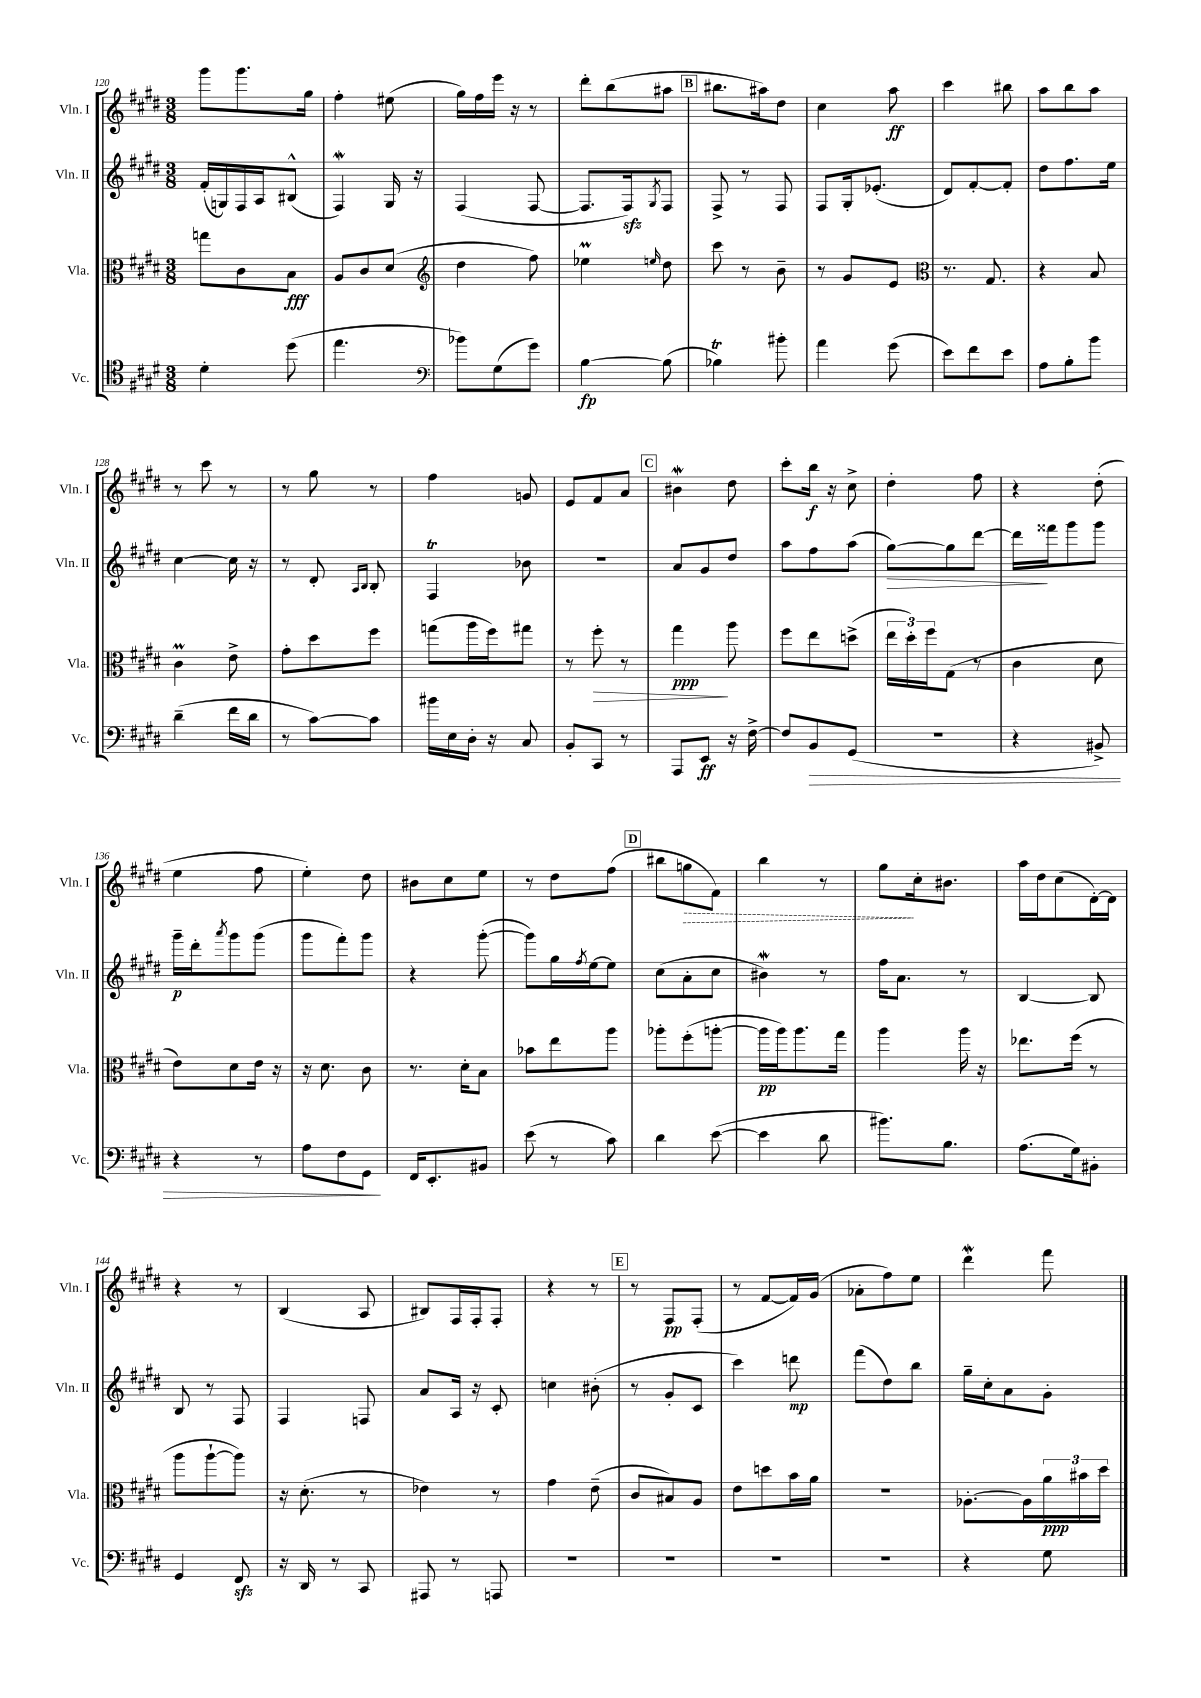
<<
\new StaffGroup <<
\new Staff = "s0" \with { instrumentName = "Vln. I" shortInstrumentName = "Vln. I" } {
    \clef treble \key e \major \numericTimeSignature \time 3/8
    gis'''8 gis'''8. gis''16 |
    fis''4-. eis''8( |
    gis''16) fis''16 e'''16 r16 r8 |
    dis'''8-. b''8( ais''8 |
    \mark \markup { \box "B" } bis''8. ais''16) dis''8 |
    cis''4 a''8\ff |
    cis'''4 bis''8 |
    a''8 b''8 a''8 |
    r8 cis'''8 r8 |
    r8 gis''8 r8 |
    fis''4 g'8 |
    e'8 fis'8 a'8 |
    \mark \markup { \box "C" } bis'4\mordent dis''8 |
    cis'''8-. b''16\f r16 cis''8-> |
    dis''4-. fis''8 |
    r4 dis''8-.( |
    e''4 fis''8 |
    e''4-.) dis''8 |
    bis'8 cis''8 e''8 |
    r8 dis''8 fis''8( |
    \mark \markup { \box "D" } bis''8 \once \override Hairpin.style = #'dashed-line g''8\> fis'8) |
    b''4 r8 |
    gis''8\! cis''16-. bis'8. |
    a''16 dis''16 cis''8( dis'16~-.) dis'16 |
    r4 r8 |
    b4( a8 |
    bis8) fis16 fis16-. fis8-. |
    r4 r8 |
    \mark \markup { \box "E" } r8 fis8\pp fis8-.( |
    r8 fis'8~ fis'16) gis'16( |
    aes'8-. fis''8) e''8 |
    dis'''4\mordent fis'''8 \bar "|." |
}
\new Staff = "s1" \with { instrumentName = "Vln. II" shortInstrumentName = "Vln. II" } {
    \clef treble \key e \major \numericTimeSignature \time 3/8
    fis'16-.( g16) fis16 a16 bis8-^( |
    fis4\mordent) gis16 r16 |
    fis4( fis8~ |
    fis8. fis16\sfz) \acciaccatura { gis8 } fis8 |
    \mark \markup { \box "B" } fis8-> r8 fis8 |
    fis8 gis16-. ees'8.-.( |
    dis'8) fis'8~-. fis'8-. |
    dis''8 fis''8. e''16 |
    cis''4~ cis''16 r16 |
    r8 dis'8-. \grace { a16 b16 } b8-. |
    fis4\trill bes'8 |
    r4. |
    \mark \markup { \box "C" } a'8 gis'8 dis''8 |
    a''8 fis''8 a''8( |
    gis''8~\>) gis''8 dis'''8~ |
    dis'''16\! fisis'''16 gis'''8 gis'''8 |
    gis'''16--\p dis'''16-. \acciaccatura { a'''8 } gis'''8 gis'''8( |
    gis'''8 fis'''8-.) gis'''8 |
    r4 gis'''8~-.( |
    gis'''8) gis''16 \acciaccatura { fis''8 } e''16~ e''8 |
    \mark \markup { \box "D" } cis''8( a'8-. cis''8 |
    bis'4\mordent) r8 |
    fis''16 a'8. r8 |
    b4~ b8 |
    b8 r8 fis8 |
    fis4 f8 |
    a'8 a16 r16 cis'8-. |
    c''4 bis'8-.( |
    \mark \markup { \box "E" } r8 gis'8-. cis'8 |
    cis'''4) d'''8\mp |
    fis'''8( dis''8) b''8 |
    gis''16-- cis''16-. a'8 gis'8-. \bar "|." |
}
\new Staff = "s2" \with { instrumentName = "Vla." shortInstrumentName = "Vla." } {
    \clef alto \key e \major \numericTimeSignature \time 3/8
    g''8 cis'8 b8\fff |
    a8 cis'8 dis'8( |
    \clef treble dis''4 fis''8) |
    ees''4\prall \grace { e''16 } dis''8 |
    \mark \markup { \box "B" } cis'''8 r8 b'8-- |
    r8 gis'8 e'8 |
    \clef alto r8. gis8. |
    r4 b8 |
    cis'4\prall e'8-> |
    gis'8-. dis''8 fis''8 |
    g''8( a''16 fis''16) gis''8 |
    r8 fis''8-.\> r8 |
    \mark \markup { \box "C" } gis''4\ppp\! a''8 |
    fis''8 e''8 d''8->( |
    \tuplet 3/2 { e''16 dis''16-.) fis''16 } gis8( r8 |
    cis'4 dis'8 |
    e'8) dis'8 e'16 r16 |
    r16 dis'8. cis'8 |
    r8. dis'16-. b8 |
    bes'8 e''8 a''8 |
    \mark \markup { \box "D" } aes''8-. fis''8-.( a''8~-. |
    a''16\pp a''16) a''8. gis''16 |
    a''4 a''16 r16 |
    ees''8. fis''16( r8 |
    a''8 a''8~-! a''8) |
    r16 dis'8.-.( r8 |
    ees'4) r8 |
    gis'4 e'8--( |
    \mark \markup { \box "E" } cis'8 bis8) a8 |
    e'8 d''8 b'16 a'16 |
    r4. |
    aes8.~-. aes16 \tuplet 3/2 { a'16\ppp bis'16 dis''16 } \bar "|." |
}
\new Staff = "s3" \with { instrumentName = "Vc." shortInstrumentName = "Vc." } {
    \clef tenor \key e \major \numericTimeSignature \time 3/8
    dis'4-. dis''8( |
    e''4. |
    \clef bass bes'8) gis8( gis'8) |
    b4~\fp b8( |
    \mark \markup { \box "B" } bes4\trill) bis'8-. |
    a'4 gis'8( |
    e'8) fis'8 e'8 |
    a8 b8-. b'8 |
    dis'4--( fis'16 dis'16 |
    r8 cis'8~) cis'8 |
    bis'16 e16 dis16-. r16 cis8 |
    b,8-. cis,8 r8 |
    \mark \markup { \box "C" } a,,8 e,8\ff r16 fis16~-> |
    fis8 b,8\> gis,8( |
    R4. |
    r4 bis,8->) |
    r4 r8 |
    a8 fis8 gis,8\! |
    fis,16 e,8.-. bis,8 |
    e'8( r8 cis'8) |
    \mark \markup { \box "D" } dis'4 e'8~( |
    e'4 dis'8 |
    bis'8.) b8. |
    a8.( gis16) bis,8-. |
    gis,4 fis,8\sfz |
    r16 dis,16 r8 cis,8 |
    ais,,8 r8 a,,8 |
    R4. |
    \mark \markup { \box "E" } R4. |
    R4. |
    R4. |
    r4 gis8 \bar "|." |
}
>>
>>
\layout { \context { \Score currentBarNumber = #120 } }
